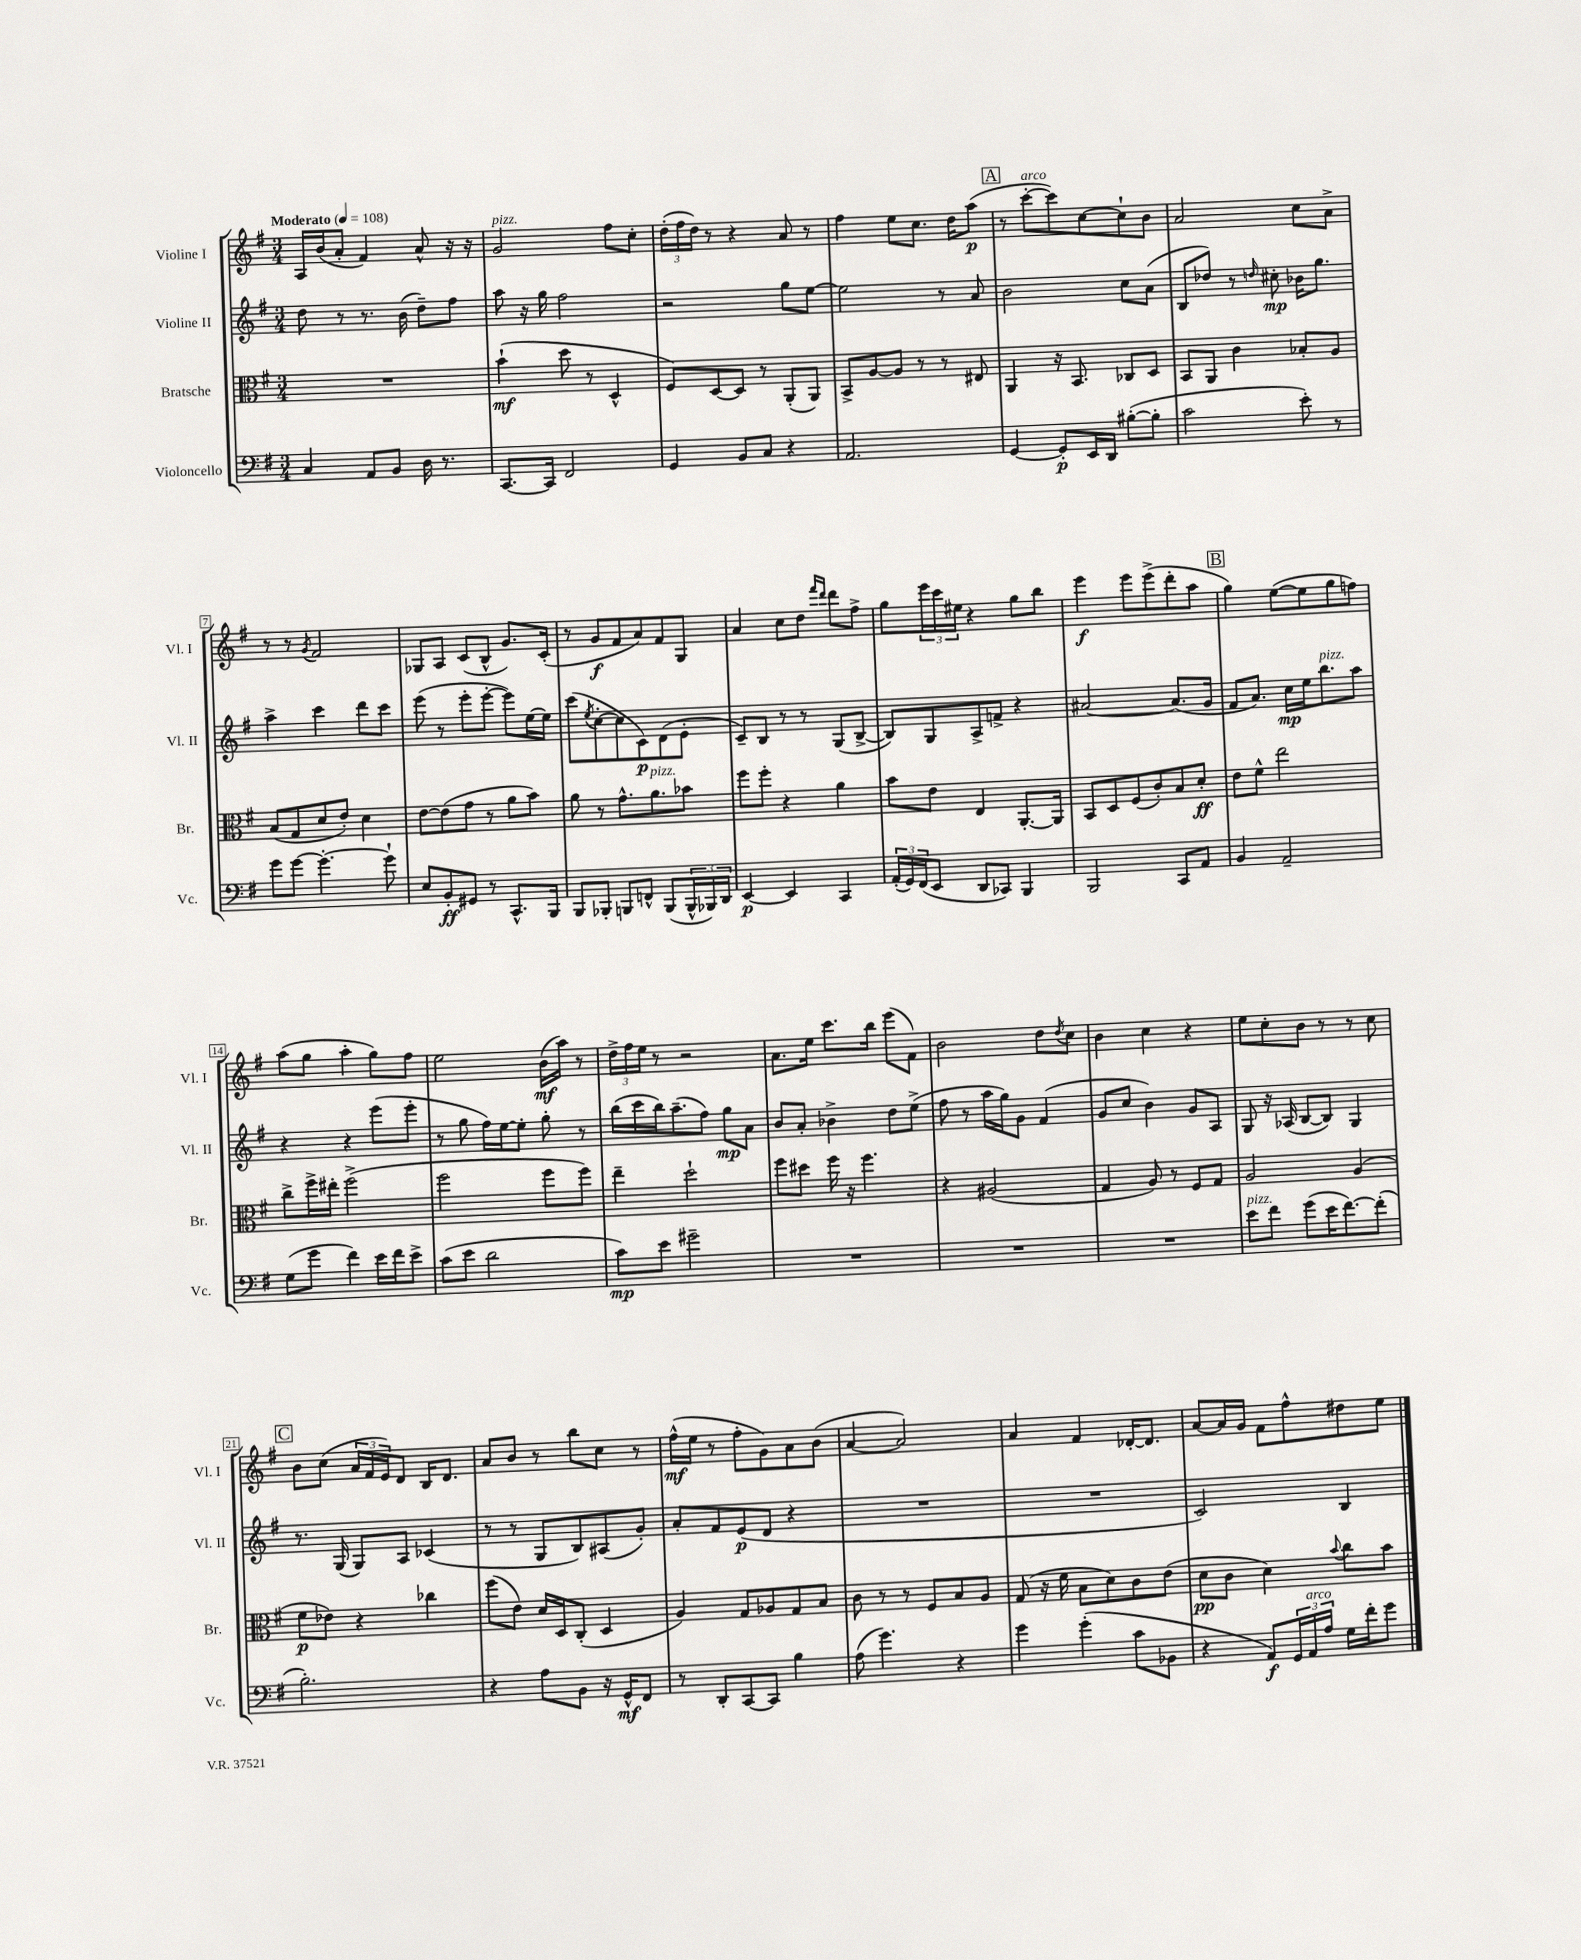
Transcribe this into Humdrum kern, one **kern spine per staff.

**kern	**dynam	**kern	**dynam	**kern	**dynam	**kern	**dynam
*part4	*part4	*part3	*part3	*part2	*part2	*part1	*part1
*staff4	*staff4	*staff3	*staff3	*staff2	*staff2	*staff1	*staff1
*I"Violoncello	*	*I"Bratsche	*	*I"Violine II	*	*I"Violine I	*
*I'Vc.	*	*I'Br.	*	*I'Vl. II	*	*I'Vl. I	*
*clefF4	*	*clefC3	*	*clefG2	*	*clefG2	*
*k[f#]	*	*k[f#]	*	*k[f#]	*	*k[f#]	*
*M3/4	*	*M3/4	*	*M3/4	*	*M3/4	*
*MM108	*	*MM108	*	*MM108	*	*MM108	*
=1	=1	=1	=1	=1	=1	=1	=1
!	!	!	!	!	!	!LO:TX:a:B:t=Moderato	!
4C/	.	2.r	.	8dd\	.	16A/LL	.
.	.	.	.	.	.	(16b/J	.
.	.	.	.	8r	.	8a'/J	.
8AA/L	.	.	.	8.r	.	4f#/)	.
8BB/J	.	.	.	.	.	.	.
.	.	.	.	(16b\	.	.	.
16D\	.	.	.	8dd~\L)	.	8a^^/	.
8.r	.	.	.	.	.	.	.
.	.	.	.	8ff#\J	.	16r	.
.	.	.	.	.	.	16r	.
=2	=2	=2	=2	=2	=2	=2	=2
!	!	!	!	!	!	!LO:TX:a:i:t=pizz.	!
[8.CC/L	.	(4b`\	mf	8aa\	.	2g/	.
.	.	.	.	16r	.	.	.
16CC/Jk]	.	.	.	16gg\	.	.	.
2FF#/	.	8dd\	.	2ff#\	.	.	.
.	.	8r	.	.	.	.	.
.	.	4D^^/	.	.	.	8ff#\L	.
.	.	.	.	.	.	8cc'\J	.
=3	=3	=3	=3	=3	=3	=3	=3
4GG/	.	8F#/L)	.	2r	.	(24dd'\LL	.
.	.	.	.	.	.	24ff#\	.
.	.	.	.	.	.	24dd\JJ)	.
.	.	[8D/	.	.	.	8r	.
8BB/L	.	8D/J]	.	.	.	4r	.
8C/J	.	8r	.	.	.	.	.
4r	.	(8AA'/L	.	8gg\L	.	8a/	.
.	.	8AA/J)	.	[8ee\J	.	8r	.
=4	=4	=4	=4	=4	=4	=4	=4
2.AA/	.	8BB^/L	.	2ee\]	.	4ff#\	.
.	.	[8A/	.	.	.	.	.
.	.	8A/J]	.	.	.	8ee\L	.
.	.	8r	.	.	.	8.cc\J	.
.	.	8r	.	8r	.	.	.
.	.	.	.	.	.	16dd\KL	.
.	.	8E#X/	.	8a/	.	(8aa\J	p
!!LO:REH:place=s1:t=A
=5	=5	=5	=5	=5	=5	=5	=5
[4GG/	.	4AA/	.	2b\	.	8r	.
!	!	!	!	!	!	!LO:TX:a:i:t=arco	!
.	.	.	.	.	.	[8ccc'\L	.
8GG'/L]	p	16r	.	.	.	8ccc\])	.
.	.	8.BB/	.	.	.	.	.
16EE/L	.	.	.	.	.	[8cc\	.
16DD/JJ	.	.	.	.	.	.	.
([8B#X'\L	.	8C-X/L	.	8cc\L	.	8cc`\]	.
8B#'\J]	.	8D/J	.	(8a\J	.	8b\J	.
=6	=6	=6	=6	=6	=6	=6	=6
2c\	.	8BB/L	.	8B/L	.	2a/	.
.	.	8AA/J	.	8dd-X/J)	.	.	.
.	.	4c\	.	8r	.	.	.
.	.	.	.	16qqddn/	.	.	.
.	.	.	.	8cc#X'\	mp	.	.
8e'\)	.	8B-X'/L	.	16b-X\KL	.	8cc\L	.
.	.	.	.	8.gg\J	.	.	.
8r	.	8A/J	.	.	.	8a^\J	.
!!LO:LB:g=z
=7	=7	=7	=7	=7	=7	=7	=7
8g\L	.	(8B/L	.	4aa^\	.	8r	.
[8g\J	.	8G/	.	.	.	8r	.
.	.	.	.	.	.	8qg/	.
4.g'\_	.	8d/	.	4ccc\	.	2f#/	.
.	.	8e'/J)	.	.	.	.	.
.	.	4d\	.	8ddd\L	.	.	.
8g`\]	.	.	.	8ccc\J	.	.	.
=8	=8	=8	=8	=8	=8	=8	=8
8E/L	.	[8e\L	.	(8eee\	.	8G-X/L	.
8BB'/	ff	(8e\]	.	8r	.	8A/J	.
8GG#X/J	.	8g\J	.	8eee'\L	.	(8c/L	.
8r	.	8r	.	[8eee'\J	.	8B^^/J	.
8.CC^^/L	.	8a\L	.	8eee\L])	.	8.g/L)	.
.	.	8b\J)	.	[16ee\L	.	.	.
16BBB/Jk	.	.	.	16ee\JJ]	.	(16c'/Jk	.
=9	=9	=9	=9	=9	=9	=9	=9
8BBB/L	.	8a\	.	(8ccc\L	.	8r	.
.	.	.	.	8qee/	.	.	.
8BBB-X'/J	.	8r	.	[8cc'\	.	8g/L	f
8BBBn/L	.	8.g^^\L	.	8cc\]	.	8f#/	.
8FFn^^/J	.	.	.	8c\)	p	8a/)	.
!	!	!LO:TX:a:i:t=pizz.	!	!	!	!	!
.	.	8.a\	.	.	.	.	.
(8BBB/L	.	.	.	(8d\	.	8f#/	.
24BBB^^/L	.	8b-X\J	.	8e'\J	.	8G/J	.
24BBB-X/)	.	.	.	.	.	.	.
24DD/JJ	.	.	.	.	.	.	.
=10	=10	=10	=10	=10	=10	=10	=10
[4EE/	p	8ff#\L	.	8c~/L)	.	4a/	.
.	.	8ff#'\J	.	8B/J	.	.	.
4EE/]	.	4r	.	8r	.	8cc\L	.
.	.	.	.	8r	.	8dd\J	.
.	.	.	.	.	.	16qqfff#/LL	.
.	.	.	.	.	.	16qqddd/JJ	.
4CC/	.	4a\	.	(8G/L	.	8ddd\L	.
.	.	.	.	[8B^/J	.	8ff#^\J	.
=11	=11	=11	=11	=11	=11	=11	=11
(24AA'/LL	.	8b\L	.	8B/L])	.	8gg\L	.
24GG/)	.	.	.	.	.	.	.
(24FF#/J	.	.	.	.	.	.	.
8EE/J	.	8e\J	.	8G/	.	24eee\L	.
.	.	.	.	.	.	24ccc\	.
.	.	.	.	.	.	24ee#X\JJ	.
8DD/L	.	4E/	.	8A^/	.	4r	.
8CC-X/J)	.	.	.	8fn^/J	.	.	.
4BBB/	.	[8.AA'/L	.	4r	.	8gg\L	.
.	.	.	.	.	.	8bb\J	.
.	.	16AA/Jk]	.	.	.	.	.
=12	=12	=12	=12	=12	=12	=12	=12
2BBB/	.	8BB/L	.	[2a#X/	.	4eee\	f
.	.	8D/	.	.	.	.	.
.	.	(8F#/	.	.	.	8eee\L	.
.	.	8c'/)	.	.	.	(8eee^\	.
8CC/L	.	8B/	.	(8.a#/L]	.	8ddd'\	.
8AA/J	.	8d'/J	ff	.	.	8aa\J	.
.	.	.	.	16g/Jk	.	.	.
!!LO:REH:place=s1:t=B
=13	=13	=13	=13	=13	=13	=13	=13
4BB/	.	8e\L	.	8f#/L	.	4gg\)	.
.	.	8f#^^\J	.	8.a/J)	.	.	.
2AA~/	.	2ee\	.	.	.	([8ee\L	.
.	.	.	.	16cc\LL	mp	.	.
.	.	.	.	16ee\J	.	8ee\]	.
!	!	!	!	!LO:TX:a:i:t=pizz.	!	!	!
.	.	.	.	8.bb\	.	.	.
.	.	.	.	.	.	8gg\	.
.	.	.	.	8aa\J	.	8ffn\J)	.
!!LO:LB:g=z
=14	=14	=14	=14	=14	=14	=14	=14
(8G\L	.	8cc^\L	.	4r	.	(8aa\L	.
8g\J	.	16ff#^\L	.	.	.	8gg\J	.
.	.	16ee#X'\JJ	.	.	.	.	.
4f#\)	.	(2ff#^\	.	4r	.	4aa'\	.
16e\LL	.	.	.	(8eee\L	.	8gg\L)	.
16f#\J	.	.	.	.	.	.	.
8e^\J	.	.	.	8eee'\J	.	8ff#\J	.
=15	=15	=15	=15	=15	=15	=15	=15
(8c\L	.	2ff#\	.	8r	.	2ee\	.
8e\J	.	.	.	8gg\	.	.	.
2d\	.	.	.	16ff#\LL)	.	.	.
.	.	.	.	[16ee\J	.	.	.
.	.	.	.	8ee'\J]	.	.	.
.	.	8ff#\L	.	8gg'\	.	(16b\LL	mf
.	.	.	.	.	.	16aa\JJ)	.
.	.	8ff#\J)	.	8r	.	8r	.
=16	=16	=16	=16	=16	=16	=16	=16
8c\L)	mp	4ee~\	.	(16bb\LL	.	24dd^\LL	.
.	.	.	.	.	.	24ff#\	.
.	.	.	.	16ccc\	.	.	.
.	.	.	.	.	.	24ee\JJ	.
8e\J	.	.	.	16bb\J)	.	8r	.
.	.	.	.	(8.aa~\	.	.	.
2g#X~\	.	2dd`\	.	.	.	2r	.
.	.	.	.	8ff#\J)	.	.	.
.	.	.	.	8gg\L	mp	.	.
.	.	.	.	8a\J	.	.	.
=17	=17	=17	=17	=17	=17	=17	=17
2.r	.	8ff#\L	.	8b/L	.	8.a\L	.
.	.	8dd#X\J	.	8a'/J	.	.	.
.	.	.	.	.	.	16ee\Jk	.
.	.	16ff#\	.	4b-X^\	.	8.ccc\L	.
.	.	16r	.	.	.	.	.
.	.	4.ff#\	.	.	.	.	.
.	.	.	.	.	.	16bb\Jk	.
.	.	.	.	8dd\L	.	(8eee\L	.
.	.	.	.	(8ee^\J	.	8f#\J)	.
=18	=18	=18	=18	=18	=18	=18	=18
2.r	.	4r	.	8ff#\	.	2b\	.
.	.	.	.	8r	.	.	.
.	.	(2A#X/	.	16aa\LL	.	.	.
.	.	.	.	16gg\J)	.	.	.
.	.	.	.	8g\J	.	.	.
.	.	.	.	(4f#/	.	8dd\L	.
.	.	.	.	.	.	8qdd/	.
.	.	.	.	.	.	8cc\J	.
=19	=19	=19	=19	=19	=19	=19	=19
2.r	.	4G/	.	8g/L	.	4b\	.
.	.	.	.	8cc/J	.	.	.
.	.	8A/)	.	4b\)	.	4cc\	.
.	.	8r	.	.	.	.	.
.	.	8F#/L	.	8g/L	.	4r	.
.	.	8G/J	.	8A/J	.	.	.
=20	=20	=20	=20	=20	=20	=20	=20
!LO:TX:a:i:t=pizz.	!	!	!	!	!	!	!
8e\L	.	2A/	.	8G/	.	8ee\L	.
8f#\J	.	.	.	16r	.	8cc'\	.
.	.	.	.	(16A-X/	.	.	.
(8g\L	.	.	.	[8B/L	.	8b\J	.
16e\K	.	.	.	8B/J])	.	8r	.
[8.f#\)	.	.	.	.	.	.	.
.	.	(4A/	.	4G/	.	8r	.
(8f#'\J]	.	.	.	.	.	8cc\	.
!!LO:LB:g=z
!!LO:REH:place=s1:t=C
=21	=21	=21	=21	=21	=21	=21	=21
2.B'\)	.	8f#\L	p	8.r	.	8b\L	.
.	.	8e-X\J)	.	.	.	(8cc\J	.
.	.	.	.	(16G/	.	.	.
.	.	4r	.	8G/L)	.	24a/LL	.
.	.	.	.	.	.	24f#/	.
.	.	.	.	.	.	24e/J)	.
.	.	.	.	8A/J	.	8d/J	.
.	.	4cc-X\	.	(4c-X/	.	16B/KL	.
.	.	.	.	.	.	8.d/J	.
=22	=22	=22	=22	=22	=22	=22	=22
4r	.	(8ff#\L	.	8r	.	8a/L	.
.	.	8e\J)	.	8r	.	8b/J	.
8A\L	.	16d/LL	.	8G/L	.	8r	.
.	.	16D/J	.	.	.	.	.
8BB\J	.	(8C'/J	.	8B/)	.	8bb\L	.
16r	.	4D/	.	(8A#X/	.	8cc\J	.
16GG^^/KL	mf	.	.	.	.	.	.
8FF#/J	.	.	.	8g'/J)	.	8r	.
=23	=23	=23	=23	=23	=23	=23	=23
8r	.	4A/)	.	8a'/L	.	(16ff#^^\LL	mf
.	.	.	.	.	.	16ee\JJ	.
8DD'/L	.	.	.	8f#/	.	8r	.
[8CC/	.	8G/L	.	(8e/	p	8ff#'\L	.
8CC/J]	.	8A-X/	.	8d/J	.	8g\)	.
4B\	.	8G/	.	4r	.	8a\	.
.	.	8B/J	.	.	.	(8b\J	.
=24	=24	=24	=24	=24	=24	=24	=24
(8A\	.	8c\	.	2.r	.	[4a/	.
4.g\)	.	8r	.	.	.	.	.
.	.	8r	.	.	.	2a/])	.
.	.	8F#/L	.	.	.	.	.
4r	.	8B/	.	.	.	.	.
.	.	8A/J	.	.	.	.	.
=25	=25	=25	=25	=25	=25	=25	=25
4g\	.	(8G/	.	2.r	.	4a/	.
.	.	16r	.	.	.	.	.
.	.	16f#\	.	.	.	.	.
(4g'\	.	8B\L	.	.	.	4f#/	.
.	.	8d\)	.	.	.	.	.
8c\L	.	8c\	.	.	.	[16d-X'/KL	.
.	.	.	.	.	.	8.d-/J]	.
8BB-X\J	.	(8e\J	.	.	.	.	.
=26	=26	=26	=26	=26	=26	=26	=26
4r	.	8d\L	pp	2c/)	.	[8a/L	.
.	.	8c\J	.	.	.	16a/L]	.
.	.	.	.	.	.	16g/JJ	.
8AA/L)	f	4d\)	.	.	.	8f#\L	.
24GG/L	.	.	.	.	.	8ff#^^\	.
!LO:TX:a:i:t=arco	!	!	!	!	!	!	!
24AA/	.	.	.	.	.	.	.
24A/JJ	.	.	.	.	.	.	.
.	.	8qqb/	.	.	.	.	.
16G\LL	.	8cc\L	.	4B/	.	8dd#X\	.
16f#'\J	.	.	.	.	.	.	.
8g\J	.	8b\J	.	.	.	8ee\J	.
==	==	==	==	==	==	==	==
*-	*-	*-	*-	*-	*-	*-	*-
